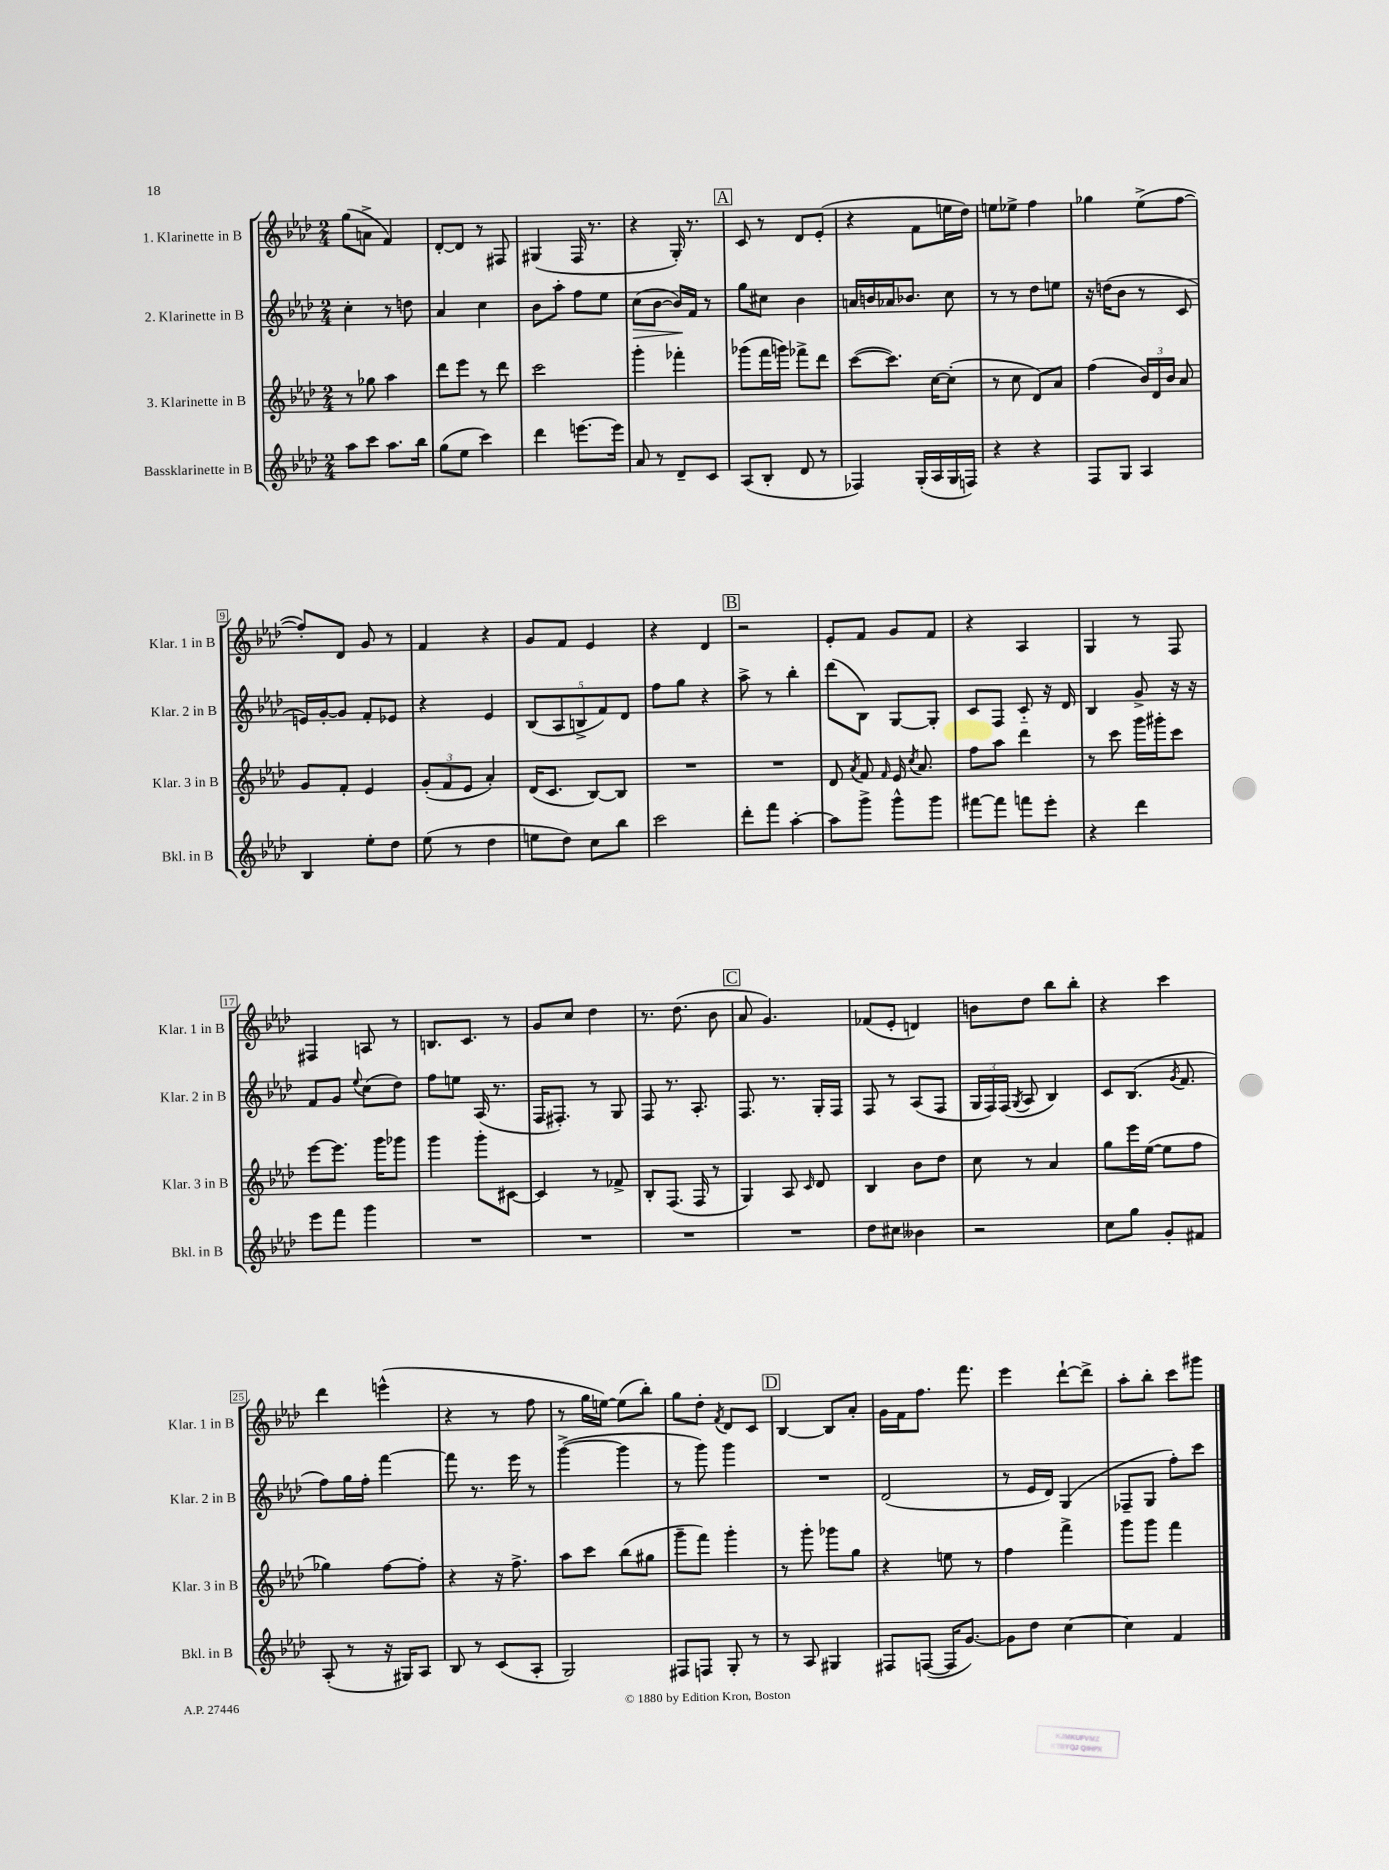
<<
\new StaffGroup <<
\new Staff = "s0" \with { instrumentName = "1. Klarinette in B" shortInstrumentName = "Klar. 1 in B" } {
    \clef treble \key aes \major \numericTimeSignature \time 2/4
    \autoBeamOff g''8[( a'8]-> f'4) |
    des'8[~-. des'8] r8 fis8 |
    gis4( f16 r8. |
    r4 g16-.) r8. |
    \mark \markup { \box "A" } c'8 r8 des'8[ ees'8]-.( |
    r4 f'8[ e''16 des''16]) |
    e''8[ ees''8]-> f''4 |
    ges''4 ees''8[->( f''8]~ |
    f''8[-.) des'8] g'8 r8 |
    f'4 r4 |
    g'8[ f'8] ees'4 |
    r4 des'4 |
    \mark \markup { \box "B" } r2 |
    ees'8[-. f'8] g'8[ f'8] |
    r4 aes4 |
    g4 r8 f8 |
    fis4 a8 r8 |
    b8.[ c'8.] r8 |
    g'8[ c''8] des''4 |
    r8. des''8.( bes'8 |
    \mark \markup { \box "C" } aes'8 g'4.) |
    fes'8[( ees'8]-. d'4) |
    b'8[ des''8] bes''8[ bes''8]-. |
    r4 c'''4 |
    des'''4 e'''4-^( |
    r4 r8 f''8 |
    r8 g''16[ e''16]~) e''8[( bes''8]-.) |
    g''8[ des''8]-. \acciaccatura { f'8 } des'8[ c'8] |
    \mark \markup { \box "D" } bes4~ bes8[ aes'8]-. |
    g'16[ f'16 f''8.] f'''8. |
    ees'''4 des'''8[~-! des'''8]-> |
    aes''8[-. bes''8]-. c'''8[ gis'''8] \bar "|." |
}
\new Staff = "s1" \with { instrumentName = "2. Klarinette in B" shortInstrumentName = "Klar. 2 in B" } {
    \clef treble \key aes \major \numericTimeSignature \time 2/4
    \autoBeamOff c''4-. r8 d''8 |
    aes'4 c''4 |
    bes'8[ aes''8]-. f''8[ ees''8] |
    c''8[\>( bes'8]~ bes'16[\!) f'16] r8 |
    \mark \markup { \box "A" } g''8[ cis''8] bes'4 |
    a'16[ b'16 aes'16 bes'8.] c''8 |
    r8 r8 des''8[ e''8] |
    r16 d''16[( bes'8] r8 c'8 |
    e'16[) g'16~-. g'8] f'8[-. ees'8] |
    r4 ees'4 |
    \tuplet 5/4 { bes8[( aes8 b8-> f'8) des'8] } |
    f''8[ g''8] r4 |
    \mark \markup { \box "B" } aes''8-> r8 bes''4-. |
    des'''8[( bes8]) g8[~ g8]-. |
    c'8[ f8] c'8-_ r16 des'16 |
    bes4 g'8-> r16 r16 |
    f'8[ g'8] \appoggiatura { ees''8 } c''8[( des''8]) |
    f''8[ e''8] aes16( r8. |
    f16[ fis8.]-.) r8 g8 |
    f8 r8. aes8.-. |
    \mark \markup { \box "C" } f8. r8. g16[-. f16] |
    f8 r8 aes8[( f8] |
    \tuplet 3/2 { g16[ f16) f16]( } \acciaccatura { g8 } aes8 bes4) |
    c'8[ bes8.]( \acciaccatura { g'8 } f'8. |
    f''8[) g''16 f''16]-. f'''4~ |
    f'''8 r8. ees'''16 r8 |
    g'''4~->( g'''4 |
    r8 g'''8) g'''4 |
    \mark \markup { \box "D" } R2 |
    des'2( |
    r8 ees'16[ des'16]) g4( |
    fes8[-- g8] f''8[-.) c'''8] \bar "|." |
}
\new Staff = "s2" \with { instrumentName = "3. Klarinette in B" shortInstrumentName = "Klar. 3 in B" } {
    \clef treble \key aes \major \numericTimeSignature \time 2/4
    \autoBeamOff r8 ges''8 aes''4 |
    des'''8[ ees'''8] r8 des'''8 |
    c'''2 |
    g'''4-. fes'''4-. |
    \mark \markup { \box "A" } ges'''8[( f'''16 g'''16]) fes'''8[-> des'''8] |
    c'''8[~( c'''8.]) c''16[~ c''8]-.( |
    r8 c''8 des'8[) aes'8] |
    f''4( \tuplet 3/2 { bes'16[) des'16 bes'16] } aes'8 |
    g'8[ f'8]-. ees'4 |
    \tuplet 3/2 { g'8[-.( f'8 ees'8] } aes'4-.) |
    des'16[( c'8.] bes8[~) bes8] |
    R2 |
    \mark \markup { \box "B" } R2 |
    des'8 \acciaccatura { aes'8 } f'8 \grace { f'16 } ees'16 \acciaccatura { c''8 } aes'8. |
    f''8[ aes''8] des'''4 |
    r8 c'''8 g'''16[ gis'''16-. c'''8] |
    ees'''8[~ ees'''8.] g'''16[ ges'''8] |
    g'''4 g'''8[-. cis'8]~ |
    cis'4 r8 fes'8-> |
    bes8[-. f8.]( f16 r8 |
    \mark \markup { \box "C" } g4) aes8 \grace { c'16 } des'8 |
    bes4 bes'8[ des''8] |
    c''8 r8 aes'4 |
    g''8[ ees'''16 ees''16]~( ees''8[ f''8] |
    ges''4) f''8[~ f''8]-. |
    r4 r16 f''8.-> |
    aes''8[ c'''8] bes''8[( gis''8] |
    g'''8[-- f'''8]) g'''4-. |
    \mark \markup { \box "D" } r8 g'''8-. ges'''8[ g''8] |
    r4 e''8 r8 |
    f''4 f'''4-> |
    g'''8[ g'''8] f'''4 \bar "|." |
}
\new Staff = "s3" \with { instrumentName = "Bassklarinette in B" shortInstrumentName = "Bkl. in B" } {
    \clef treble \key aes \major \numericTimeSignature \time 2/4
    \autoBeamOff aes''8[ c'''8] aes''8.[ bes''16] |
    g''8[( ees''8] c'''4) |
    des'''4 e'''8.[~ e'''16] |
    aes'8 r8 des'8[-- c'8] |
    \mark \markup { \box "A" } aes8[( bes8]-. des'8 r8 |
    fes4) g16[-.( aes16 g16 f16]) |
    r4 r4 |
    f8[ g8] aes4 |
    bes4 ees''8[-. des''8] |
    ees''8( r8 des''4 |
    e''8[ des''8]) c''8[ bes''8] |
    c'''2 |
    \mark \markup { \box "B" } des'''8[-. f'''8] aes''4~-. |
    aes''8[ g'''8]-> g'''8[-^ g'''8] |
    fis'''8[~ fis'''8] f'''8[ ees'''8]-. |
    r4 des'''4 |
    ees'''8[ f'''8] g'''4 |
    R2 |
    R2 |
    R2 |
    \mark \markup { \box "C" } R2 |
    des''8[ cis''8] beses'4 |
    r2 |
    c''8[ g''8] g'8[-. fis'8] |
    aes8-.( r8 r16 gis16[) aes8] |
    bes8 r8 c'8[( aes8]-. |
    g2) |
    fis8[ f8] g8-. r8 |
    \mark \markup { \box "D" } r8 aes8 gis4 |
    fis8[ f8]~( f16[ g'8.]~) |
    g'8[ des''8] c''4~ |
    c''4 f'4 \bar "|." |
}
>>
>>
\layout { \context { \Score \override BarNumber.stencil = #(make-stencil-boxer 0.1 0.3 ly:text-interface::print) } }
